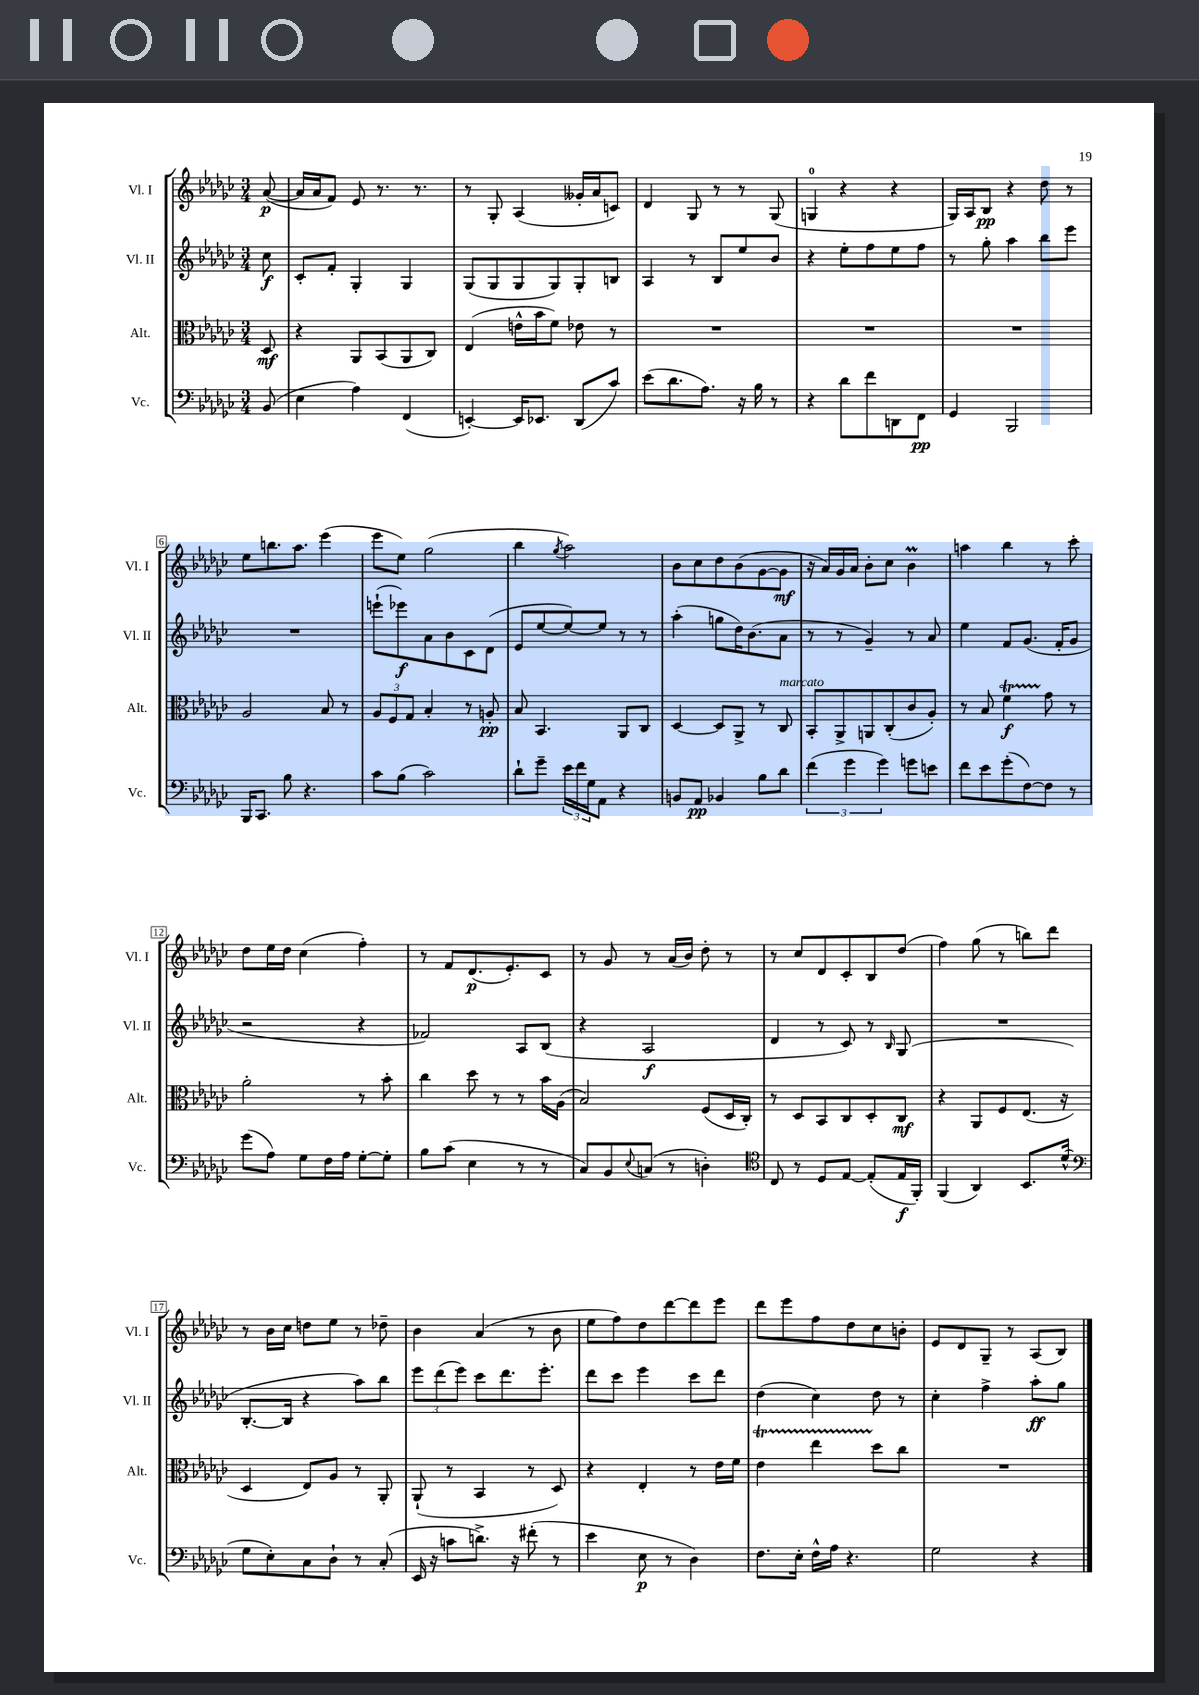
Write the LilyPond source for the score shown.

<<
\new StaffGroup <<
\new Staff = "s0" \with { instrumentName = "Vl. I" shortInstrumentName = "Vl. I" } {
    \clef treble \key ges \major \numericTimeSignature \time 3/4 \partial 8
    aes'8~\p( |
    aes'16 aes'16 f'8) ees'8 r8. r8. |
    r8 ges8-. aes4( geses'16-. aes'16 c'8) |
    des'4 ges8 r8 r8 ges8( |
    g4-0 r4 r4 |
    ges16) aes16 bes8\pp r4 des''8 r8 |
    ees''8 b''8. aes''8. ees'''4( |
    ees'''8 ees''8) ges''2( |
    bes''4 \acciaccatura { ges''8 } aes''2) |
    bes'8 ces''8 des''8 bes'8( ges'8~ ges'8\mf |
    r16 aes'16) ges'16 aes'16 bes'8-. ces''8 bes'4\prall |
    a''4 bes''4 r8 ces'''8-. |
    des''8 ees''16 des''16 ces''4( f''4-.) |
    r8 f'8 des'8.\p( ees'8.-.) ces'8 |
    r8 ges'8 r8 aes'16( bes'16) des''8-. r8 |
    r8 ces''8 des'8 ces'8-. bes8 des''8( |
    f''4) ges''8( r8 b''8) des'''8 |
    r8 bes'16 ces''16 d''8 ees''8 r8 des''8-- |
    bes'4 aes'4( r8 bes'8 |
    ees''8 f''8) des''8 des'''8~ des'''8 ees'''8 |
    des'''8 ees'''8 f''8 des''8 ces''8 b'8-. |
    ees'8 des'8 ges8-- r8 aes8( bes8) \bar "|." |
}
\new Staff = "s1" \with { instrumentName = "Vl. II" shortInstrumentName = "Vl. II" } {
    \clef treble \key ges \major \numericTimeSignature \time 3/4 \partial 8
    ces''8\f |
    ces'8-. f'8-. ges4-. ges4 |
    ges8( ges8 ges8 ges8) ges8-. b8 |
    aes4 r8 bes8 ees''8 bes'8 |
    r4 ees''8-. f''8 ees''8 f''8 |
    r8 ges''8-. aes''4 bes''8 ees'''8 |
    R2. |
    e'''8-!( ees'''8\f) aes'8 bes'8 ces'8 des'8( |
    ees'8 ees''8~ ees''8~) ees''8 r8 r8 |
    aes''4-.( g''8 des''16) bes'8.( aes'8 |
    r8 r8 ges'4--) r8 aes'8 |
    ees''4 f'8 ges'8.( f'16-. ges'8 |
    r2 r4 |
    fes'2) aes8 bes8( |
    r4 aes2\f |
    des'4 r8 ces'8) r8 \grace { bes16 } ges8( |
    R2. |
    bes8.~-. bes16 r4 aes''8) bes''8 |
    \tuplet 3/2 { ees'''8 des'''8( ees'''8) } ces'''8 des'''8. ees'''8.-. |
    des'''8 ces'''8 ees'''4 ces'''8 des'''8 |
    des''4( ces''4) des''8 r8 |
    ces''4-. f''4-> aes''8-.\ff ges''8 \bar "|." |
}
\new Staff = "s2" \with { instrumentName = "Alt." shortInstrumentName = "Alt." } {
    \clef alto \key ges \major \numericTimeSignature \time 3/4 \partial 8
    des8\mf |
    r4 aes,8 bes,8( aes,8 ces8) |
    ees4( e'16-^ bes'16 f'8) ees'8 r8 |
    R2. |
    R2. |
    R2. |
    aes2 bes8 r8 |
    \tuplet 3/2 { aes8 f8 ges8 } bes4-. r8 a8-.\pp |
    bes8 bes,4. aes,8 ces8 |
    des4~ des8 aes,8-> r8 ces8^\markup { \italic "marcato" } |
    bes,8-. aes,8-> a,8 ces8-.( ces'8 aes8-.) |
    r8 bes8 f'4\startTrillSpan\f ges'8\stopTrillSpan r8 |
    aes'2-. r8 bes'8-. |
    ces''4 des''8 r8 r8 bes'16 aes16( |
    bes2) f8( des16 ces16-.) |
    r8 des8 bes,8 ces8 des8-. ces8\mf |
    r4 aes,8 f8 ees8.( r16 |
    des4 ees8) aes8 r8 aes,8-. |
    aes,8-!( r8 bes,4 r8 des8) |
    r4 ees4-. r8 ees'16 f'16 |
    ees'4\startTrillSpan ees''4 des''8\stopTrillSpan ces''8 |
    R2. \bar "|." |
}
\new Staff = "s3" \with { instrumentName = "Vc." shortInstrumentName = "Vc." } {
    \clef bass \key ges \major \numericTimeSignature \time 3/4 \partial 8
    bes,8( |
    ees4 aes4) f,4( |
    e,4~-.) e,16 ees,8. des,8( ces'8) |
    ees'8( des'8. aes8.) r16 bes16 r8 |
    r4 des'8 f'8 d,8 f,8\pp |
    ges,4 bes,,2 |
    bes,,16 ces,8. bes8 r4. |
    ces'8 bes8( ces'2) |
    des'8-! ges'8-- \tuplet 3/2 { ees'16 f'16 ges16 } aes,8 r4 |
    b,8 aes,8\pp bes,4 bes8 des'8 |
    \tuplet 3/2 { f'4( ges'4 ges'4) } g'8 e'8 |
    f'8 ees'8 ges'8-.( f8~) f8 r8 |
    ges'8( aes8) ges8 f16 aes16 ges8~-. ges8-. |
    bes8 ces'8( ees4 r8 r8 |
    ces8) bes,8 \appoggiatura { ees8 } c8( r8 d4-.) |
    \clef tenor ces8 r8 des8 ees8~ ees8-.( ees16\f f,16-.) |
    f,4( aes,4) bes,8. des'16-^( |
    \clef bass ges8 ees8-.) ces8 des8-! r8 ces8-.( |
    ees,16 r16 c'8 d'8.->) r16 fis'8-.( r8 |
    ees'4 ees8\p r8 des4) |
    f8. ees16-. f16-^ aes16 r4. |
    ges2 r4 \bar "|." |
}
>>
>>
\layout { \context { \Score \override BarNumber.stencil = #(make-stencil-boxer 0.1 0.3 ly:text-interface::print) } }
